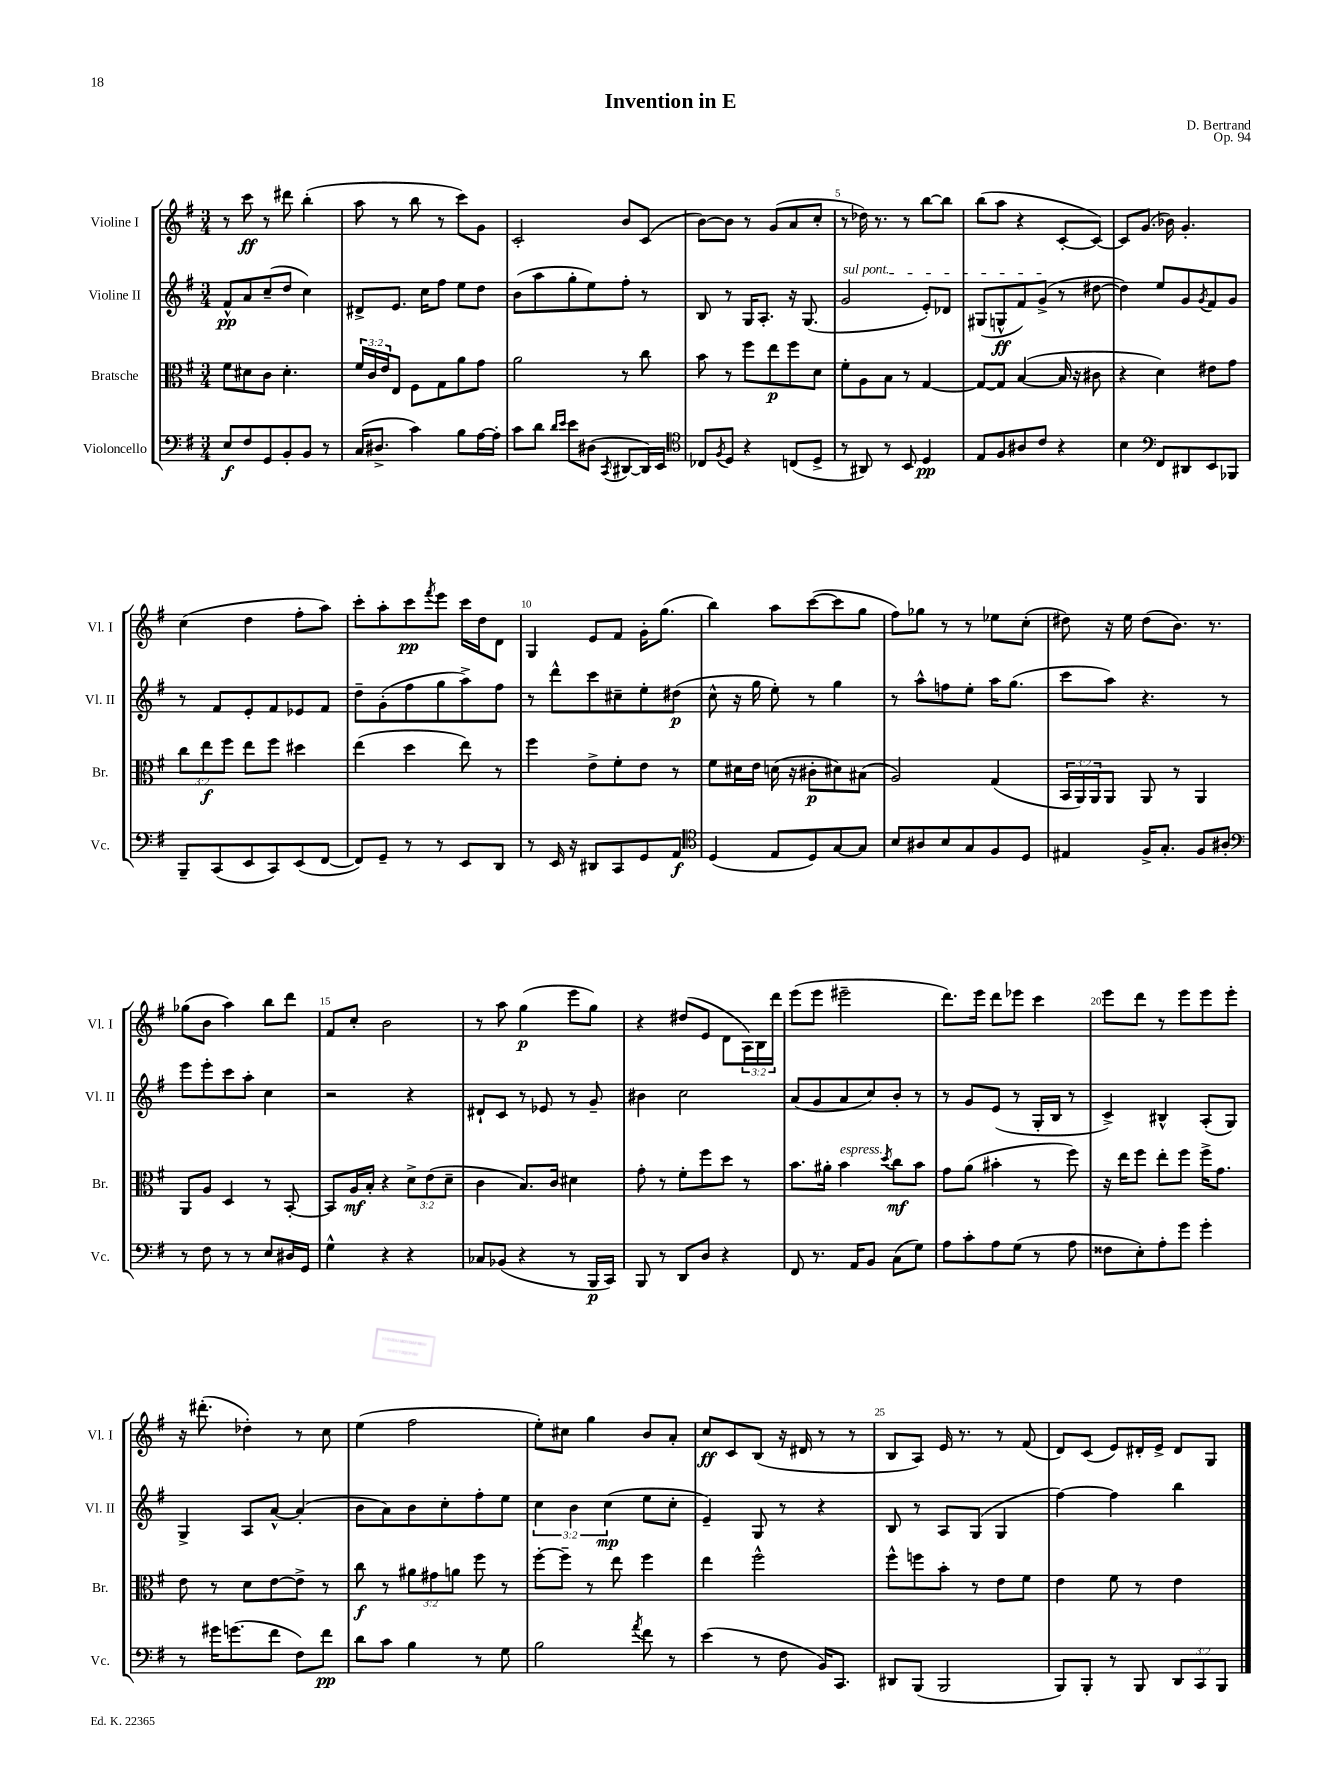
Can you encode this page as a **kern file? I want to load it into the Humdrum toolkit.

**kern	**kern	**kern	**kern
*staff4	*staff3	*staff2	*staff1
*clefF4	*clefC3	*clefG2	*clefG2
*k[f#]	*k[f#]	*k[f#]	*k[f#]
*M3/4	*M3/4	*M3/4	*M3/4
8E	8f#	8f#^^	8r
8F#	8d#	8a	8ccc
8GG	8c	(8cc~	8r
8BB'	4.d#'	8dd	8ddd#
8BB	.	4cc)	(4bb'
8r	.	.	.
=	=	=	=
(16C	24f#	8d#^	8aa
.	24c	.	.
8.D#^	.	.	.
.	24e	.	.
.	8E	8.e	8r
4c)	8F#	.	8bb
.	.	16cc	.
.	8G	8ff#	8r
8B	8a	8ee	8ccc)
[16A	8g	8dd	8g
16A']	.	.	.
=	=	=	=
8c	2a	(8b	2c'
8d	.	8aa	.
16qqd	.	.	.
16qqe	.	.	.
8e	.	8gg'	.
(8D#	.	8ee)	.
8qCC	.	.	.
[8DD#	8r	8ff#'	8b
16DD#])	8cc	8r	(8c
16EE	.	.	.
=	=	=	=
*clefC4	*	*	*
8C-	8b	8B	[8b)
8qF#	.	.	.
8D	8r	8r	8b]
4r	8ff#	16G	8r
.	.	8.A'	.
.	8ee	.	(8g
(8C	8ff#	16r	8a
.	.	(8.G	.
8D^	8d	.	8cc'
=	=	=	=
8r	8f#'	2g	8r
8AA#)	8A	.	16dd-)
.	.	.	8.r
8r	8B	.	.
8BB	8r	.	8r
4D	[4G	8e')	[8bb
.	.	8d-	8bb]
=	=	=	=
8E	8G_	(8G#	(8bb
8F#	8G]	8G^^	8aa
8A#	([4B	8f#)	4r
8c	.	(8g^	.
4r	16B]	8r	[8c'
.	16r	.	.
.	8c#	[8dd#	8c_)
=	=	=	=
4B	4r	4dd#])	8c]
.	.	.	(8.g
*clefF4	*	*	*
8FF#	4d)	8ee	.
.	.	.	16b-)
8DD#	.	8g	4.g'
.	.	8qg	.
8EE	8e#	8f#	.
8BBB-	8g	8g	.
=	=	=	=
8BBB~	12cc	8r	(4cc
.	12ee	.	.
(8CC	.	8f#	.
.	12ff#	.	.
8EE	8ee	8e'	4dd
8CC)	8ff#	8f#	.
(8EE	4dd#	8e-	8ff#'
[8FF#	.	8f#	8aa)
=	=	=	=
8FF#])	(4ee	8dd~	8ccc'
8GG~	.	(8g'	8aa'
8r	4dd	8ff#	8ccc
.	.	.	8qfff#
8r	.	8gg	8eee
8EE	8ee)	8aa^)	16ccc
.	.	.	16dd
8DD	8r	8ff#	8d
=	=	=	=
8r	4ff#	8r	4G
16EE	.	8ddd^^	.
16r	.	.	.
8DD#	8e^	8ccc	8e
8CC	8f#'	8cc#~	8f#
8GG	8e	8ee'	16g'
.	.	.	(8.gg
8AA	8r	(8dd#	.
=	=	=	=
*clefC4	*	*	*
(4D	8f#	8cc^^	4bb)
.	16d#	16r	.
.	16e	16gg	.
8E	(16d	8ee')	8aa
.	16r	.	.
8D)	8c#'	8r	([8ccc
[8G	8d#)	4gg	8ccc]
8G]	(8B#	.	8gg
=	=	=	=
8B	2A)	8r	8ff#)
8A#	.	8aa^^	8gg-
8B	.	8ff	8r
8G	.	8ee'	8r
8F#	(4G	16aa	8ee-
.	.	(8.gg	.
8D	.	.	(8cc'
=	=	=	=
4E#	24BB	8ccc	8dd#)
.	24AA)	.	.
.	24AA	.	.
.	8AA	8aa)	16r
.	.	.	16ee
16F#^	8AA	4.r	(8dd#
8.G'	.	.	.
.	8r	.	8.b)
8F#	4AA	.	.
.	.	.	8.r
8A#'	.	8r	.
=	=	=	=
*clefF4	*	*	*
8r	8AA	8eee	(8gg-
8F#	8A	8eee'	8b
8r	4D	8ccc	4aa)
8r	.	8aa'	.
8E	8r	4cc	8bb
16D#	[8BB'	.	8ddd
16GG	.	.	.
=	=	=	=
4G^^	8BB]	2r	8f#
.	16A	.	8cc'
.	16B'	.	.
4r	4r	.	2b
4r	12d^	4r	.
.	(12e	.	.
.	12d~	.	.
=	=	=	=
8C-	4c	8d#`	8r
(8BB-	.	8c	8aa
4r	8.B)	8r	(4gg
.	.	8e-	.
.	16c	.	.
8r	4d#	8r	8eee
16BBB	.	8g~	8gg)
16CC)	.	.	.
=	=	=	=
8BBB	8g'	4b#	4r
8r	8r	.	.
8DD	8f#'	2cc	(8dd#
8D	8ff#	.	8e
4r	8dd	.	8d
.	8r	.	24A)
.	.	.	24B
.	.	.	24ddd
=	=	=	=
8FF#	8.b	(8a	(8eee
8.r	.	8g	8eee
.	16a#'	.	.
.	4b	8a	2eee#~
16AA	.	.	.
8BB	.	8cc)	.
.	8qdd	.	.
(8C	8cc	8b'	.
8G)	8b	8r	.
=	=	=	=
8A	8g	8r	8.ddd)
8c'	(8a	8g	.
.	.	.	16eee
8A	4b#'	(8e	8ddd
(8G	.	8r	8eee-
8r	8r	16G'	4ccc
.	.	16B	.
8A	8ff#)	8r	.
=	=	=	=
8F##	16r	4c^)	8eee
.	16ee	.	.
8E')	8ff#	.	8ddd
8A'	8ee'	4B#^^	8r
8g	8ff#	.	8eee
4g'	16ff#^	(8A'	8eee
.	8.g	.	.
.	.	8G)	8eee'
=	=	=	=
8r	8e	4G^	16r
.	.	.	(8.ddd#'
16g#	8r	.	.
(8.g	.	.	.
.	8d	8A	4dd-')
8f#	[8e	[8a^^	.
8F#)	8e^]	(4a']	8r
8f#	8r	.	8cc
=	=	=	=
8d	8cc	8b	(4ee
8c	8r	8a)	.
4B	12a#	8b	2ff#
.	12g#	.	.
.	.	8cc'	.
.	12a	.	.
8r	8ff#	8ff#'	.
8G	8r	8ee	.
=	=	=	=
2B	[8ff#'	6cc	8ee')
.	8ff#~]	.	8cc#
.	.	6b	.
.	8r	.	4gg
.	.	(6cc	.
.	8ee	.	.
8qa	.	.	.
8f#	4ff#	8ee	8b
8r	.	8cc'	8a'
=	=	=	=
(4e	4ee	4e~)	8cc
.	.	.	8c
8r	2ff#^^	8G	(8B
8F#	.	8r	16r
.	.	.	16d#
16BB)	.	4r	8r
8.CC	.	.	.
.	.	.	8r
=	=	=	=
8DD#	8ff#^^	8B	8B
(8BBB	8ff	8r	8A)
2BBB	8b'	8A	16e
.	.	.	8.r
.	8r	(8G	.
.	8e	4G	8r
.	8f#	.	(8f#
=	=	=	=
8BBB)	4e	[4ff#)	8d)
8BBB'	.	.	(8c
8r	8f#	4ff#]	8e)
8BBB	8r	.	16d#'
.	.	.	16e^
12DD	4e	4bb	8d#
12CC	.	.	.
.	.	.	8G
12BBB	.	.	.
==	==	==	==
*-	*-	*-	*-
